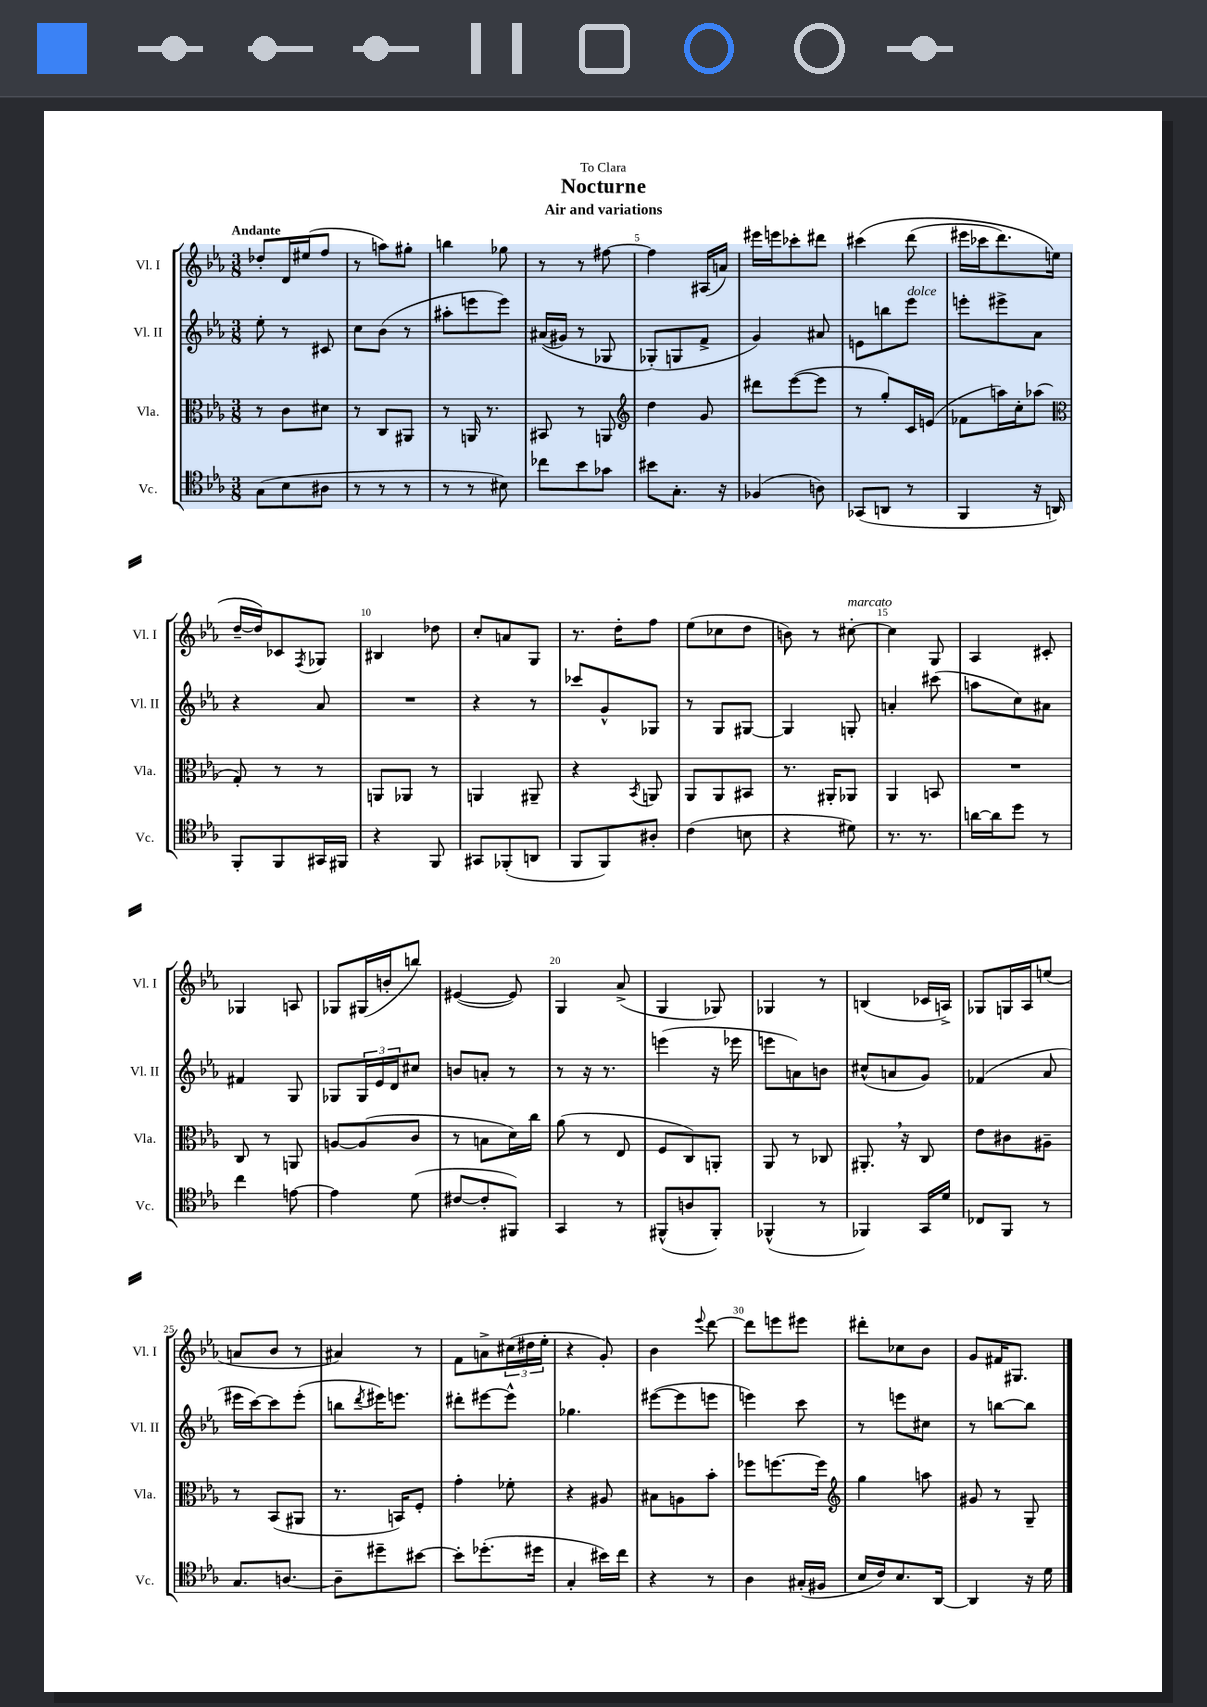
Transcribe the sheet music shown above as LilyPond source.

\header { title = "Nocturne" subtitle = "Air and variations" dedication = "To Clara" }
<<
\new StaffGroup <<
\new Staff = "s0" \with { instrumentName = "Vl. I" shortInstrumentName = "Vl. I" } {
    \clef treble \key ees \major \numericTimeSignature \time 3/8 \tempo "Andante"
    des''8-. d'16 eis''16( f''8 |
    r8 a''8) gis''8-. |
    b''4 ges''8 |
    r8 r8 fis''8~ |
    fis''4 ais16( a'16) |
    eis'''16 e'''16 ces'''8-. dis'''8 |
    cis'''4\( d'''8( |
    eis'''16 ces'''16 d'''8.) e''16 |
    d''16~-- d''16\) ces'8 \acciaccatura { f8 } ges8 |
    bis4 des''8 |
    c''8-. a'8 g8 |
    r8. d''16-. f''8 |
    ees''8( ces''8 d''8 |
    b'8) r8 cis''8~-.^\markup { \italic "marcato" } |
    cis''4 g8 |
    aes4 cis'8-. |
    ges4 a8 |
    ges8 gis16( b'16-. b''8) |
    eis'4~( eis'8) |
    g4 aes'8->( |
    g4 ges8) |
    ges4 r8 |
    b4( ces'16 a16->) |
    ges8 g16 aes16 e''8( |
    a'8 bes'8 r8 |
    ais'4) r8 |
    f'8 a'8-> \tuplet 3/2 { cis''16( dis''16 ees''16-. } |
    r4 g'8-.) |
    bes'4 \appoggiatura { ees'''8 } d'''8~ |
    d'''8 e'''8 eis'''8 |
    dis'''8-. ces''8 bes'8 |
    g'8 fis'16 gis8. \bar "|." |
}
\new Staff = "s1" \with { instrumentName = "Vl. II" shortInstrumentName = "Vl. II" } {
    \clef treble \key ees \major \numericTimeSignature \time 3/8
    ees''8-. r8 cis'8 |
    c''8 bes'8( r8 |
    ais''8-. e'''8 e'''8) |
    ais'16(\( gis'16) r8 ges8 |
    ges8-.(\) g8 f'8-> |
    g'4) ais'8 |
    e'8 b''8 ees'''8^\markup { \italic "dolce" } |
    e'''8-. eis'''8-> aes'8 |
    r4 aes'8 |
    R4. |
    r4 r8 |
    ces'''8 g'8-^ ges8 |
    r8 g8 gis8~ |
    gis4 g8-. |
    a'4-. cis'''8( |
    a''8 c''8) ais'8 |
    fis'4 g8 |
    ges8 \tuplet 3/2 { ges16 ees'16 d'16 } cis''8 |
    b'8 a'8-. r8 |
    r8 r16 r8. |
    e'''4( r16 ees'''16 |
    e'''8 a'8) b'8 |
    cis''8-^( a'8 g'8) |
    fes'4( aes'8 |
    eis'''16 c'''16~) c'''8 eis'''8-.( |
    b''8 \acciaccatura { d'''8 } eis'''16) e'''8. |
    dis'''8-. eis'''8~ eis'''8-^ |
    ges''4. |
    eis'''8~( eis'''8 e'''8 |
    e'''4) c'''8 |
    r8 e'''8 cis''8 |
    r8 b''8~ b''8 \bar "|." |
}
\new Staff = "s2" \with { instrumentName = "Vla." shortInstrumentName = "Vla." } {
    \clef alto \key ees \major \numericTimeSignature \time 3/8
    r8 c'8 dis'8 |
    r8 c8 ais,8 |
    r8 a,16 r8. |
    bis,8 r8 a,8 |
    \clef treble d''4 g'8 |
    dis'''8 ees'''8~( ees'''8 |
    r8 g''8-.) c'16 e'16( |
    fes'8 a''16) c''16-. aes''8( |
    \clef alto g8-.) r8 r8 |
    a,8 aes,8 r8 |
    a,4 ais,8-- |
    r4 \acciaccatura { bes,8 } a,8 |
    aes,8 aes,8 bis,8 |
    r8. ais,16-. aes,8 |
    aes,4 b,8 |
    R4. |
    c8 r8 a,8 |
    a8~ a8( c'8 |
    r8 b8 d'16) c''16 |
    aes'8( r8 ees8 |
    f8 c8) a,8-. |
    aes,8 r8 ces8 |
    ais,8.-. \breathe r16 c8 |
    ees'8 cis'8 ais8-- |
    r8 bes,8( ais,8 |
    r8. b,16) f8-. |
    g'4-. fes'8-. |
    r4 ais8 |
    bis8 a8 bes'8-. |
    fes''8 f''8.~ f''16 |
    \clef treble g''4 a''8 |
    gis'8 r8 g8-- \bar "|." |
}
\new Staff = "s3" \with { instrumentName = "Vc." shortInstrumentName = "Vc." } {
    \clef tenor \key ees \major \numericTimeSignature \time 3/8
    g8( bes8 ais8 |
    r8 r8 r8 |
    r8 r8 bis8) |
    ces''8 bes'8 ges'8 |
    bis'8 g8.-. r16 |
    fes4( a8) |
    ges,8( a,8 r8 |
    f,4 r16 a,16) |
    f,8-. f,8 gis,16 fis,16 |
    r4 f,8 |
    gis,8 fes,8-.( a,8 |
    f,8 f,8) ais8-. |
    c'4( b8 |
    r4 dis'8) |
    r8. r8. |
    a'16~ a'16 d''8 r8 |
    c''4 e'8~ |
    e'4 d'8( |
    cis'8~ cis'8-. fis,8) |
    g,4 r8 |
    fis,8-^( a8 fis,8-.) |
    fes,4-^( r8 |
    fes,4) g,16 d'16 |
    ces8 f,8 r8 |
    g8. a8.~ |
    a8-- dis''8-- bis'8~ |
    bis'8-. des''8.-.( dis''16 |
    g4-. bis'16) c''16 |
    r4 r8 |
    aes4 gis16-.( fis16 |
    bes16 c'16) bes8. aes,16~ |
    aes,4 r16 d'16 \bar "|." |
}
>>
>>
\layout { \context { \Score \override BarNumber.break-visibility = ##(#f #t #t) barNumberVisibility = #(every-nth-bar-number-visible 5) } }
